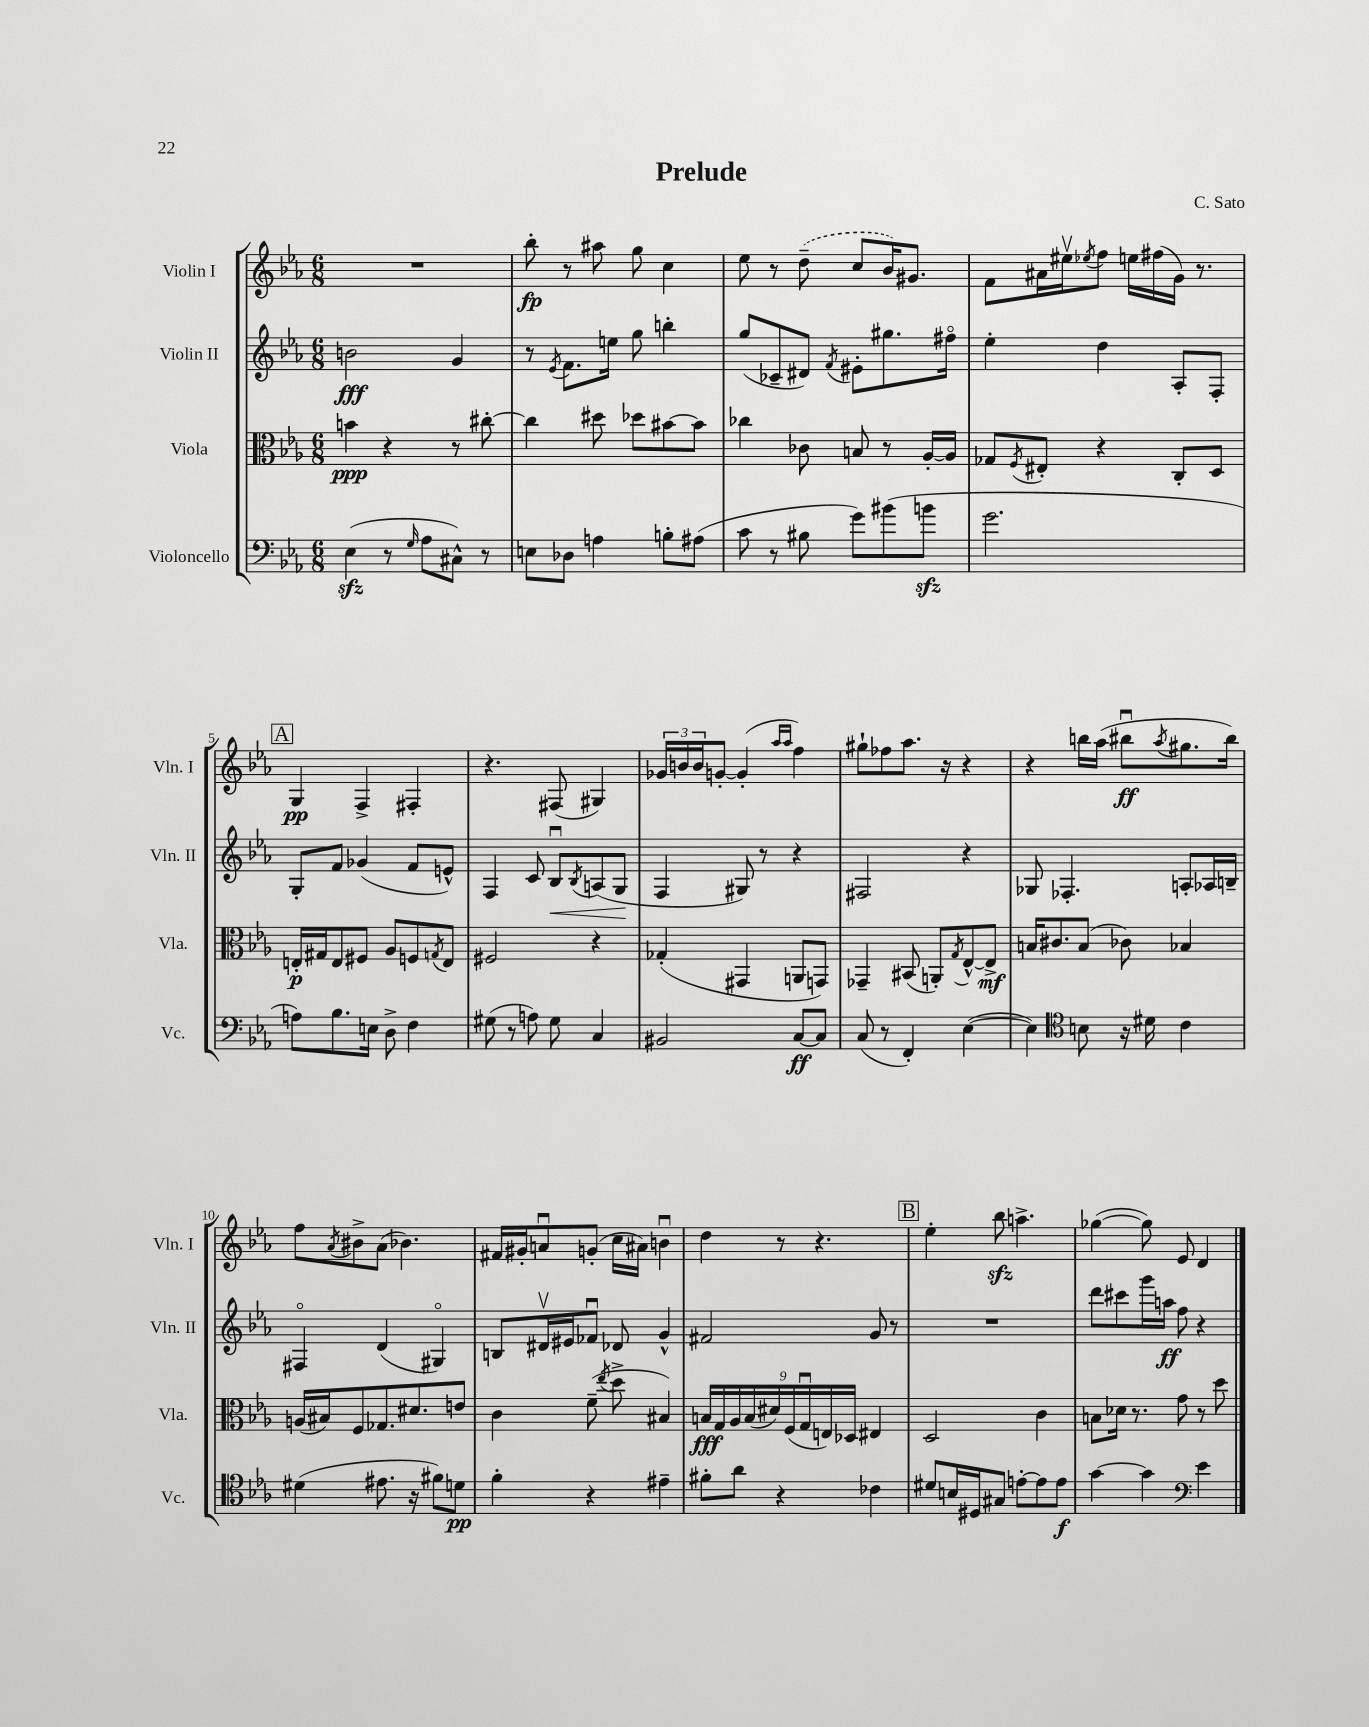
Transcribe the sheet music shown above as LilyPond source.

\header { title = "Prelude" composer = "C. Sato" }
<<
\new StaffGroup <<
\new Staff = "s0" \with { instrumentName = "Violin I" shortInstrumentName = "Vln. I" } {
    \clef treble \key ees \major \numericTimeSignature \time 6/8
    R2. |
    bes''8-.\fp r8 ais''8 g''8 c''4 |
    ees''8 r8 \once \slurDashed d''8--( c''8 bes'16) gis'8. |
    f'8 ais'16 eis''16\upbow \acciaccatura { ees''8 } f''8 e''16 fis''16( g'16) r8. |
    \mark \markup { \box "A" } g4\pp f4-> fis4-. |
    r4. fis8( gis4) |
    \tuplet 3/2 { ges'16 b'16 b'16 } g'8~-. g'4-.( \grace { aes''16 aes''16 } f''4) |
    gis''8-! fes''8 aes''8. r16 r4 |
    r4 b''16 aes''16( bis''8\downbow\ff \acciaccatura { aes''8 } gis''8. bis''16) |
    f''8 \acciaccatura { aes'8 } bis'8-> aes'8( bes'4.) |
    fis'16 gis'16-. a'8\downbow g'8-.( c''16 ais'16) b'4\downbow |
    d''4 r8 r4. |
    \mark \markup { \box "B" } ees''4-. bes''8\sfz a''4.-> |
    ges''4~( ges''8) ees'8 d'4 \bar "|." |
}
\new Staff = "s1" \with { instrumentName = "Violin II" shortInstrumentName = "Vln. II" } {
    \clef treble \key ees \major \numericTimeSignature \time 6/8
    b'2\fff g'4 |
    r8 \acciaccatura { ees'8 } f'8. e''16 g''8 b''4-. |
    g''8( ces'8-- dis'8) \acciaccatura { f'8 } eis'8-. gis''8. fis''16\flageolet |
    ees''4-. d''4 aes8-. f8-. |
    \mark \markup { \box "A" } g8-. f'8 ges'4( f'8 e'8-^) |
    f4 c'8 bes8\downbow\< \acciaccatura { bes8 } a8( g8\! |
    f4 gis8) r8 r4 |
    fis2 r4 |
    ges8 fes4.-. a8-. aes16 b16-- |
    fis4\flageolet d'4( gis4\flageolet) |
    b8 dis'16\upbow eis'16 fes'8\downbow des'8 g'4-^ |
    fis'2 g'8 r8 |
    \mark \markup { \box "B" } R2. |
    d'''8 cis'''8 g'''16 a''16\ff f''8 r4 \bar "|." |
}
\new Staff = "s2" \with { instrumentName = "Viola" shortInstrumentName = "Vla." } {
    \clef alto \key ees \major \numericTimeSignature \time 6/8
    b'4\ppp r4 r8 cis''8~-. |
    cis''4 dis''8 des''8 bis'8~ bis'8 |
    ces''4 ces'8 b8 r8 aes16~-. aes16 |
    ges8 \acciaccatura { f8 } eis8-. r4 c8-. d8 |
    \mark \markup { \box "A" } e16-.\p gis16 e8 fis8 aes8 f8 \acciaccatura { g8 } e8 |
    fis2 r4 |
    ges4-.( gis,4 a,8 g,8) |
    ges,4-- bis,8( a,8-.) \acciaccatura { g8 } ees8~-^ ees8->\mf |
    b16 cis'8. b8( ces'8) bes4 |
    a16( bis16) f8 ges8. dis'8. e'8 |
    c'4 f'8--( \acciaccatura { ees''8 } d''8-> bis4) |
    \tuplet 9/8 { b16\fff g16 aes16 b16( dis'16) f16( g16\downbow e16) des16 } eis4 |
    \mark \markup { \box "B" } d2 c'4 |
    b8 des'16 r8. g'8 r8 d''8 \bar "|." |
}
\new Staff = "s3" \with { instrumentName = "Violoncello" shortInstrumentName = "Vc." } {
    \clef bass \key ees \major \numericTimeSignature \time 6/8
    ees4\sfz( r8 \grace { g16 } aes8 cis8-^) r8 |
    e8 des8 a4 b8-. ais8( |
    c'8 r8 bis8 g'8) bis'8( b'8\sfz |
    g'2. |
    \mark \markup { \box "A" } a8) bes8. e16 d8-> f4 |
    gis8( r8 a8) gis8 c4 |
    bis,2 c8~\ff c8 |
    c8( r8 f,4-.) ees4~( |
    ees4) \clef tenor b8 r16 dis'16 c'4 |
    dis'4( eis'8. r16 fis'8) d'8\pp |
    f'4-. r4 eis'4-- |
    fis'8-. aes'8 r4 ces'4 |
    \mark \markup { \box "B" } dis'8 b16 dis16 gis8 e'8~-. e'8 e'8\f |
    g'4~ g'4 \clef bass ees'4 \bar "|." |
}
>>
>>
